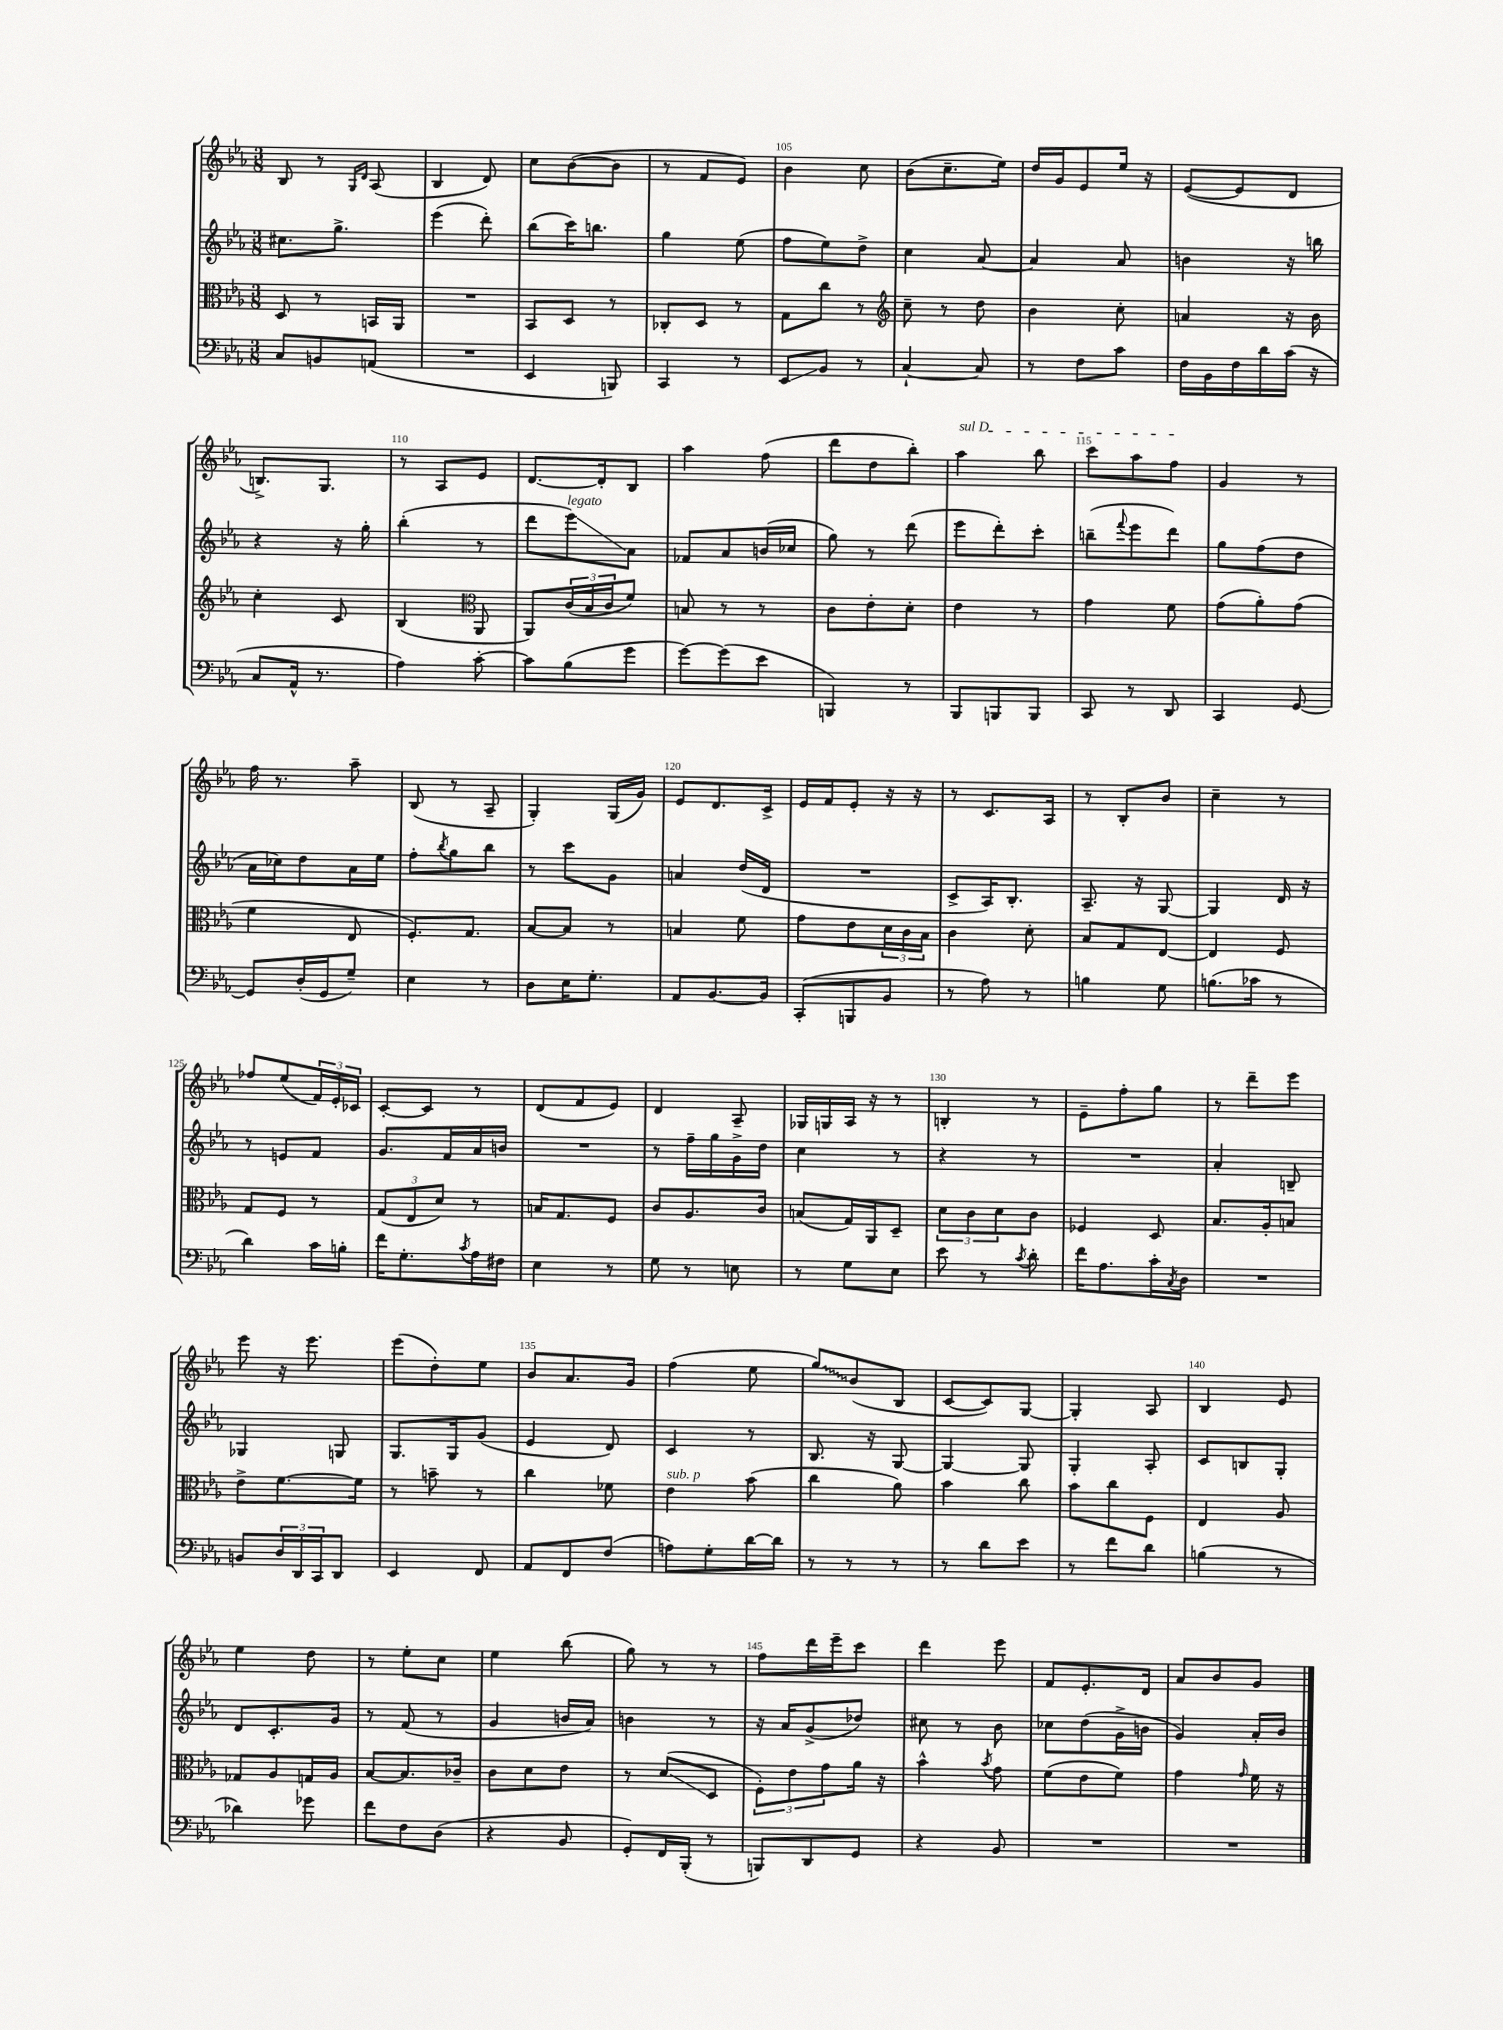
<<
\new StaffGroup <<
\new Staff = "s0" {
    \clef treble \key ees \major \numericTimeSignature \time 3/8
    bes8 r8 \grace { g16 d'16 } aes8( |
    bes4 d'8) |
    c''8 bes'8~( bes'8 |
    r8 f'8 ees'8) |
    bes'4 c''8 |
    bes'8( c''8.-- ees''16) |
    d''16 g'16 ees'8 ees''16 r16 |
    ees'8~( ees'8 d'8 |
    b8.->) g8. |
    r8 aes8 ees'8 |
    d'8.~ d'16-. bes8 |
    aes''4 f''8( |
    d'''8 d''8 bes''8-.) |
    \once \override TextSpanner.bound-details.left.text = \markup { \italic "sul D" } aes''4\startTextSpan bes''8 |
    c'''8 aes''8 f''8\stopTextSpan |
    g'4 r8 |
    f''16 r8. aes''8-- |
    bes8( r8 aes8-- |
    g4-.) g16( g'16) |
    ees'8 d'8. c'16-> |
    ees'16 f'16 ees'8-. r16 r16 |
    r8 c'8. aes16 |
    r8 bes8-. bes'8 |
    c''4-- r8 |
    fes''8 ees''8( \tuplet 3/2 { f'16) ees'16-. ces'16 } |
    c'8~-. c'8 r8 |
    d'8( f'8 ees'8) |
    d'4 aes8-- |
    ges16 g16 aes16 r16 r8 |
    b4-. r8 |
    ees'8-- f''8-. g''8 |
    r8 d'''8-- ees'''8 |
    ees'''8 r16 ees'''8. |
    ees'''8( d''8-.) ees''8 |
    bes'8 aes'8. g'16 |
    f''4( ees''8 |
    \once \override Glissando.style = #'zigzag g''8\glissando) bes'8( bes8 |
    c'8~ c'8) g8~ |
    g4-. aes8 |
    bes4 ees'8 |
    ees''4 d''8 |
    r8 ees''8-. c''8 |
    ees''4 bes''8( |
    g''8) r8 r8 |
    f''8 d'''16 ees'''16-- c'''8 |
    d'''4 ees'''8 |
    f'8 ees'8.-. d'16 |
    aes'8 bes'8 g'8 \bar "|." |
}
\new Staff = "s1" {
    \clef treble \key ees \major \numericTimeSignature \time 3/8
    cis''8. g''8.-> |
    ees'''4( d'''8-.) |
    bes''8( c'''16) b''8. |
    g''4 ees''8( |
    f''8 ees''8) d''8-> |
    c''4 aes'8~ |
    aes'4 aes'8 |
    b'4 r16 b''16 |
    r4 r16 g''16-. |
    bes''4-.( r8 |
    d'''8 ees'''8\glissando^\markup { \italic "legato" }) aes'8 |
    fes'8 aes'8 b'16( ces''16 |
    g''8) r8 d'''8( |
    ees'''8 d'''8-.) c'''8-. |
    b''8--( \appoggiatura { f'''8 } ees'''8 d'''8) |
    g''8 f''8( d''8 |
    aes'16 ces''16) d''8 aes'16 ees''16 |
    f''8-. \acciaccatura { bes''8 } g''8 bes''8 |
    r8 c'''8 g'8 |
    a'4 d''16( d'16 |
    R4. |
    c'8-> aes16) bes8.-. |
    aes8.-- r16 g8~ |
    g4 d'16 r16 |
    r8 e'8 f'8 |
    g'8. f'16 aes'16 b'16 |
    R4. |
    r8 f''16-- g''16 g'16-> d''16 |
    c''4 r8 |
    r4 r8 |
    R4. |
    aes'4-. b8-- |
    ges4 g8 |
    g8. g16 g'8( |
    ees'4 d'8) |
    c'4 r8 |
    bes8. r16 g8~ |
    g4~ g8 |
    g4-. aes8-. |
    c'8 b8 g8-. |
    d'8 c'8.-. g'16 |
    r8 f'8( r8 |
    g'4 b'16 aes'16) |
    b'4 r8 |
    r16 aes'16 g'8->( des''8) |
    cis''8 r8 bes'8 |
    ces''8 d''8( g'16-> b'16 |
    g'4) aes'16-. bes'16 \bar "|." |
}
\new Staff = "s2" {
    \clef alto \key ees \major \numericTimeSignature \time 3/8
    d8 r8 b,16 aes,16 |
    R4. |
    bes,8 d8 r8 |
    ces8-. d8 r8 |
    g8 c''8 r8 |
    \clef treble c''8-- r8 d''8 |
    bes'4 c''8-. |
    a'4 r16 bes'16 |
    c''4-. c'8 |
    bes4( \clef alto aes,8 |
    aes,8) \tuplet 3/2 { c'16( bes16 c'16 } f'8) |
    b8 r8 r8 |
    c'8 ees'8-. d'8-. |
    ees'4 r8 |
    g'4 f'8 |
    g'8( aes'8-.) g'8( |
    f'4 ees8 |
    f8.-.) g8. |
    bes8~ bes8 r8 |
    b4 f'8 |
    g'8 ees'8 \tuplet 3/2 { d'16 c'16 bes16 } |
    c'4 d'8-. |
    bes8 g8 ees8~ |
    ees4 f8 |
    g8 f8 r8 |
    \tuplet 3/2 { g8( ees8 d'8) } r8 |
    b16 g8. f8 |
    c'8 aes8. c'16 |
    b8( g16) aes,16 d8-- |
    \tuplet 3/2 { d'8 c'8 d'8 } c'8 |
    fes4 d8 |
    bes8. aes16-. b8 |
    ees'8-> f'8.~ f'16 |
    r8 b'8-- r8 |
    c''4 fes'8 |
    ees'4^\markup { \italic "sub. p" } bes'8( |
    c''4 aes'8) |
    bes'4 c''8 |
    bes'8 c''8 f8 |
    ees4 aes8 |
    ges8 aes8 g16 aes16 |
    bes8~ bes8. ces'16-- |
    c'8 d'8 ees'8 |
    r8 d'8\glissando( d8 |
    \tuplet 3/2 { f8-.) ees'8 g'8 } aes'16 r16 |
    bes'4-^ \acciaccatura { bes'8 } g'8 |
    f'8( ees'8 f'8) |
    g'4 \grace { g'16 } f'16 r16 \bar "|." |
}
\new Staff = "s3" {
    \clef bass \key ees \major \numericTimeSignature \time 3/8
    c8 b,8 a,8( |
    R4. |
    ees,4 b,,8) |
    c,4 r8 |
    ees,8\glissando bes,8 r8 |
    c4~-! c8 |
    r8 f8 c'8 |
    f16 bes,16 f16 d'16 c'16( r16 |
    c8 aes,16-^ r8. |
    aes4) c'8~-. |
    c'8 bes8( g'8 |
    g'8~) g'8( ees'8 |
    b,,4) r8 |
    bes,,8 b,,8 b,,8 |
    c,8 r8 d,8 |
    c,4 g,8~ |
    g,8 d16-.( g,16 g8--) |
    ees4 r8 |
    d8 ees16 g8.-. |
    aes,8 bes,8.~ bes,16 |
    c,8-.( b,,8 bes,8 |
    r8 aes8) r8 |
    b4 g8 |
    b8.( ces'16 r8 |
    d'4) c'16 b16-. |
    f'16 g8.-. \acciaccatura { c'8 } aes16 fis16 |
    ees4 r8 |
    g8 r8 e8 |
    r8 g8 ees8 |
    ees'8 r8 \acciaccatura { c'8 } d'8-. |
    f'16 aes8. c'16-. \acciaccatura { c8 } d16 |
    R4. |
    b,8 \tuplet 3/2 { d16 d,16 c,16 } d,8 |
    ees,4 f,8 |
    aes,8 f,8 f8( |
    a8) g8-. d'16~ d'16 |
    r8 r8 r8 |
    r8 d'8 ees'8 |
    r8 f'8 d'8 |
    b4( r8 |
    des'4) ges'8 |
    f'8 f8 d8( |
    r4 bes,8 |
    g,8-.) f,16 bes,,16-.( r8 |
    b,,8) d,8 g,8 |
    r4 bes,8 |
    R4. |
    R4. \bar "|." |
}
>>
>>
\layout { \context { \Score currentBarNumber = #101 \override BarNumber.break-visibility = ##(#f #t #t) barNumberVisibility = #(every-nth-bar-number-visible 5) } }
